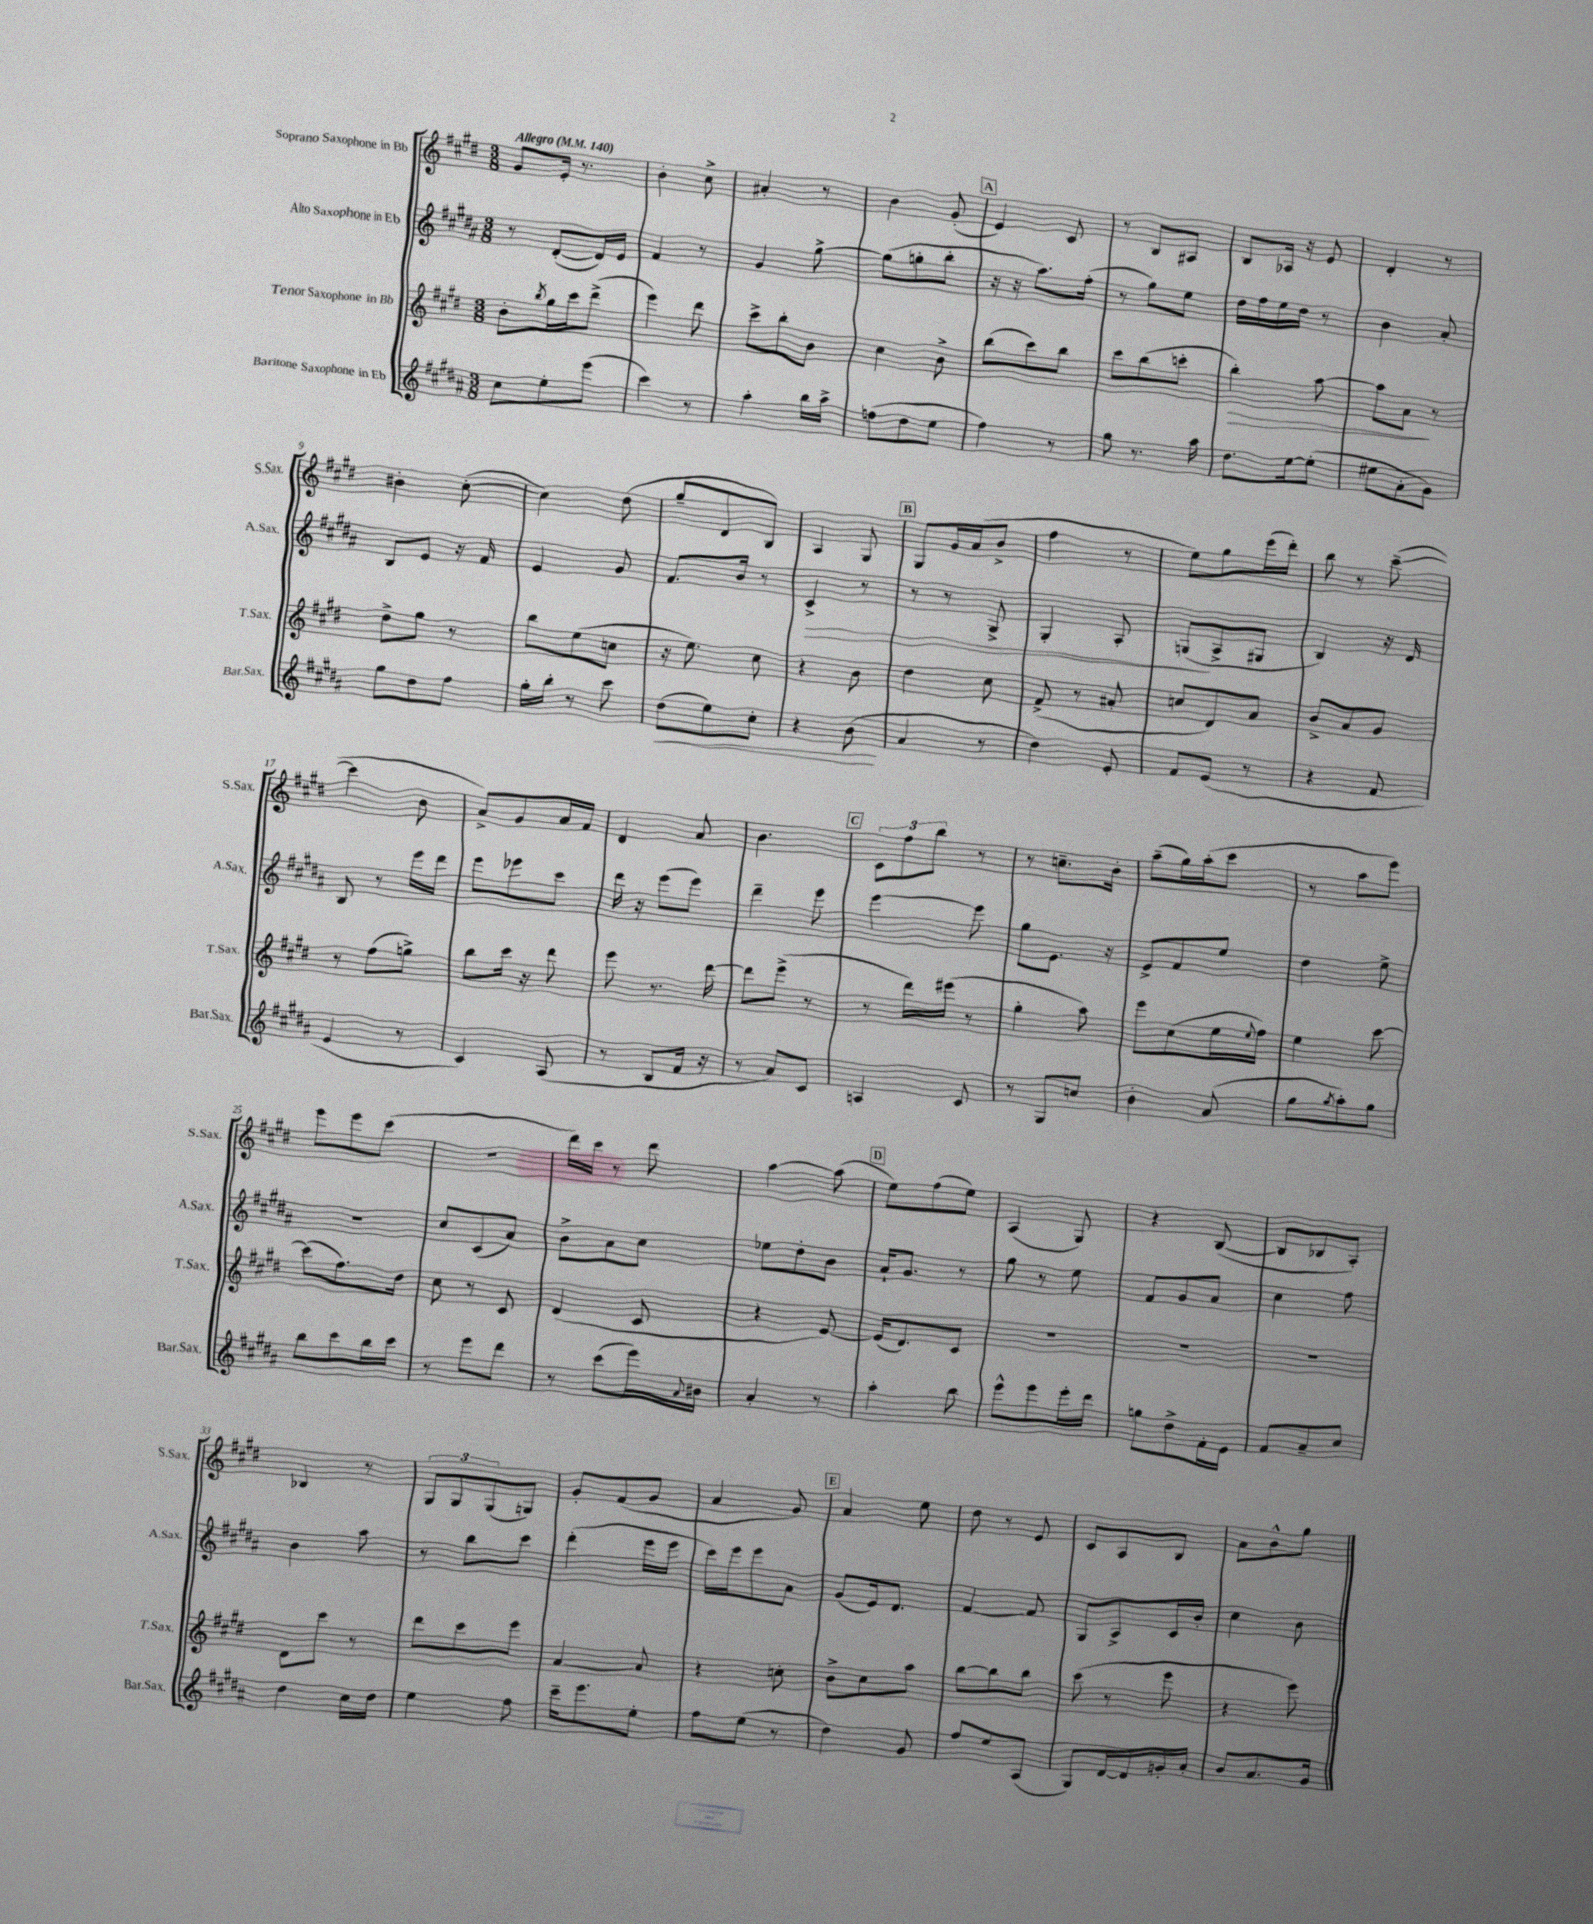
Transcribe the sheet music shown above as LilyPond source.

<<
\new StaffGroup <<
\new Staff = "s0" \with { instrumentName = "Soprano Saxophone in Bb" shortInstrumentName = "S.Sax." } {
    \clef treble \key e \major \numericTimeSignature \time 3/8 \tempo "Allegro" 4 = 140
    gis'8 e'16-. r8. |
    b'4-. cis''8-> |
    ais'4-. r8 |
    b'4 gis'8-.( |
    \mark \markup { \box "A" } e'4) cis'8 |
    r8 b8 ais8 |
    b8 aes16 r16 e'8 |
    dis'4-. r8 |
    bis'4-. cis''8~-.( |
    cis''4) dis''8( |
    gis''8-- dis'8 b8) |
    a4 gis8 |
    \mark \markup { \box "B" } gis8 gis'16 a'16( b'8-> |
    fis''4 r8 |
    e''8) gis''8 e'''16( dis'''16-.) |
    b''8 r8 cis'''8~--( |
    cis'''4 b'8 |
    a'8->) gis'8 a'16 fis'16 |
    dis'4 a'8 |
    b'4. |
    \mark \markup { \box "C" } \tuplet 3/2 { cis'8 fis''8 b''8 } r8 |
    r8 c''8.-- b'16-. |
    a''8--( gis''16) a''16-.( cis'''8 |
    r8 a''8 e'''8) |
    e'''8 e'''8 cis'''8( |
    R4. |
    dis'''16) cis'''16 r8 dis'''8 |
    a''4~ a''8( |
    \mark \markup { \box "D" } e''8) fis''8( e''8) |
    a4( gis8) |
    r4 b8~( |
    b8 bes8 a8-.) |
    bes4 r8 |
    \tuplet 3/2 { gis8 gis8 gis8( } g8) |
    gis'8-. fis'8( gis'8 |
    a'4 gis'8) |
    \mark \markup { \box "E" } a'4 e''8 |
    dis''8 r8 e'8 |
    cis'8 a8 b8 |
    a'8 b'8-^ gis''8 \bar "|." |
}
\new Staff = "s1" \with { instrumentName = "Alto Saxophone in Eb" shortInstrumentName = "A.Sax." } {
    \clef treble \key b \major \numericTimeSignature \time 3/8
    r8 dis'8~-.( dis'16) e'16 |
    fis'4 r8 |
    gis'4 gis''8~-> |
    gis''8( g''8-. b''8-. |
    \mark \markup { \box "A" } r16 r16 ais''8.) fis''16-.( |
    r8 gis''8) e''8 |
    dis''16 fis''16 e''16 dis''16 r8 |
    b'4 ais'8-. |
    b8 e'8 r16 fis'16 |
    e'4 gis'8 |
    fis'8. b'16 r8 |
    cis'4->\> r8 |
    \mark \markup { \box "B" } r8 r8 gis8-> |
    gis4-. ais8-. |
    g8\!( ais8-> gis8 |
    b4) r16 dis'16 |
    b8 r8 e'''16 dis'''16 |
    e'''8 ees'''8 cis'''8 |
    dis'''16 r16 e'''8( e'''8) |
    dis'''4-- e'''8 |
    \mark \markup { \box "C" } e'''4~ e'''8 |
    gis''8 e'8. r16 |
    e'8-> fis'8 e''8 |
    dis''4 e''8-> |
    r4. |
    cis''8 cis'8( ais'8) |
    b'8-> ais'8 cis''8 |
    ees''8 dis''8-. b'8 |
    \mark \markup { \box "D" } ais'16-! gis'8. r8 |
    gis''8 r8 e''8 |
    fis'8 gis'8 ais'8 |
    cis''4 fis''8 |
    b'4 ais''8 |
    r8 b''8 cis'''8 |
    dis'''4-.( e'''16 e'''16 |
    cis'''16) e'''16 e'''8 ais'8 |
    \mark \markup { \box "E" } gis'8( e'16) dis'8. |
    fis'4~ fis'8 |
    gis8 ais8-> cis'16 b'16-. |
    cis''4 b'8 \bar "|." |
}
\new Staff = "s2" \with { instrumentName = "Tenor Saxophone in Bb" shortInstrumentName = "T.Sax." } {
    \clef treble \key e \major \numericTimeSignature \time 3/8
    b'8-. \acciaccatura { b''8 } gis''16 cis'''16 dis'''8->( |
    e'''4) dis'''8 |
    cis'''8-> b''8-. b'8 |
    cis''4 b'8-> |
    \mark \markup { \box "A" } b''8( cis'''8) b''8 |
    cis'''8 b''8( c'''8-. |
    b''4-.\>) a''8~ |
    a''8 a'8\! r8 |
    dis''8-> gis''8 r8 |
    b''8 e''8( c''8 |
    r16 e''8.) cis''8 |
    r4 b'8 |
    \mark \markup { \box "B" } dis''4 cis''8 |
    fis'8->( r8 ais'8-. |
    c''8 dis'8) a'8 |
    b'8-> a'8 gis'8 |
    r8 fis''8( g''8->) |
    b''8 cis'''16 r16 dis'''8 |
    e'''8 r8. dis'''16~ |
    dis'''8 e'''8->( r8 |
    \mark \markup { \box "C" } r8 dis'''16) eis'''16( r8 |
    gis''4-. a''8) |
    e'''8 cis''8( e''16 \appoggiatura { e''8 } fis''16) |
    e''4 cis'''8~ |
    cis'''8( fis''8.) dis''16 |
    cis''8 r8 cis'8 |
    dis'4( cis'8 |
    r4 e'8~) |
    \mark \markup { \box "D" } e'16( dis'8.) cis'8 |
    R4. |
    R4. |
    R4. |
    dis'8 cis'''8 r8 |
    dis'''8 cis'''8 e'''8 |
    a'4~ a'8 |
    r4 c''8-. |
    \mark \markup { \box "E" } b'8-> cis''8 a''8 |
    b''8~ b''8 b''8 |
    cis'''8( r8 e'''8 |
    r4 e'''8) \bar "|." |
}
\new Staff = "s3" \with { instrumentName = "Baritone Saxophone in Eb" shortInstrumentName = "Bar.Sax." } {
    \clef treble \key b \major \numericTimeSignature \time 3/8
    cis''8 e''8-. e'''8( |
    cis'''4) r8 |
    ais''4-. b''16 ais''16-> |
    f''8( dis''8 e''8 |
    \mark \markup { \box "A" } fis''4) r8 |
    gis''8 r8. ais''16 |
    dis''8. e''16~ e''8-.( |
    eis''8 ais'8-. gis'8) |
    gis''8 dis''8 fis''8 |
    gis''16-. b''16-. r8 cis'''8 |
    dis''8\<( e''8) cis''8-. |
    r4 b'8\!( |
    \mark \markup { \box "B" } ais'4 r8 |
    dis''4) e'8-. |
    fis'8 e'8( r8 |
    r4 fis'8 |
    e'4 r8 |
    cis'4) ais8( |
    r8 b8 fis'16 r16 |
    r8 ais'8) cis'8 |
    \mark \markup { \box "C" } a4 cis'8 |
    r8 gis8 c''8 |
    b'4-. ais'8( |
    gis''8 \acciaccatura { gis''8 } ais''8-.) gis''8 |
    b''8 cis'''8 b''16 cis'''16 |
    r8 e'''8 dis'''8 |
    r8 cis'''8( e'''16) \appoggiatura { ais'8 } bis'16 |
    ais'4-. r8 |
    \mark \markup { \box "D" } ais''4-. b''8 |
    e'''8-^ e'''8 e'''16-. dis'''16 |
    g''8 dis''8-> fis'16-. e'16 |
    fis'8 ais'8-- cis''8 |
    dis''4 cis''16 dis''16 |
    e''4 fis''8 |
    cis'''16-- e'''8. e''8-. |
    fis''8 e''8( r8 |
    \mark \markup { \box "E" } dis''4) gis'8 |
    fis''8 e''8 ais8( |
    gis8) dis'16~ dis'16 g'16-. ais'16-. |
    b'8 ais'8. gis'16 \bar "|." |
}
>>
>>
